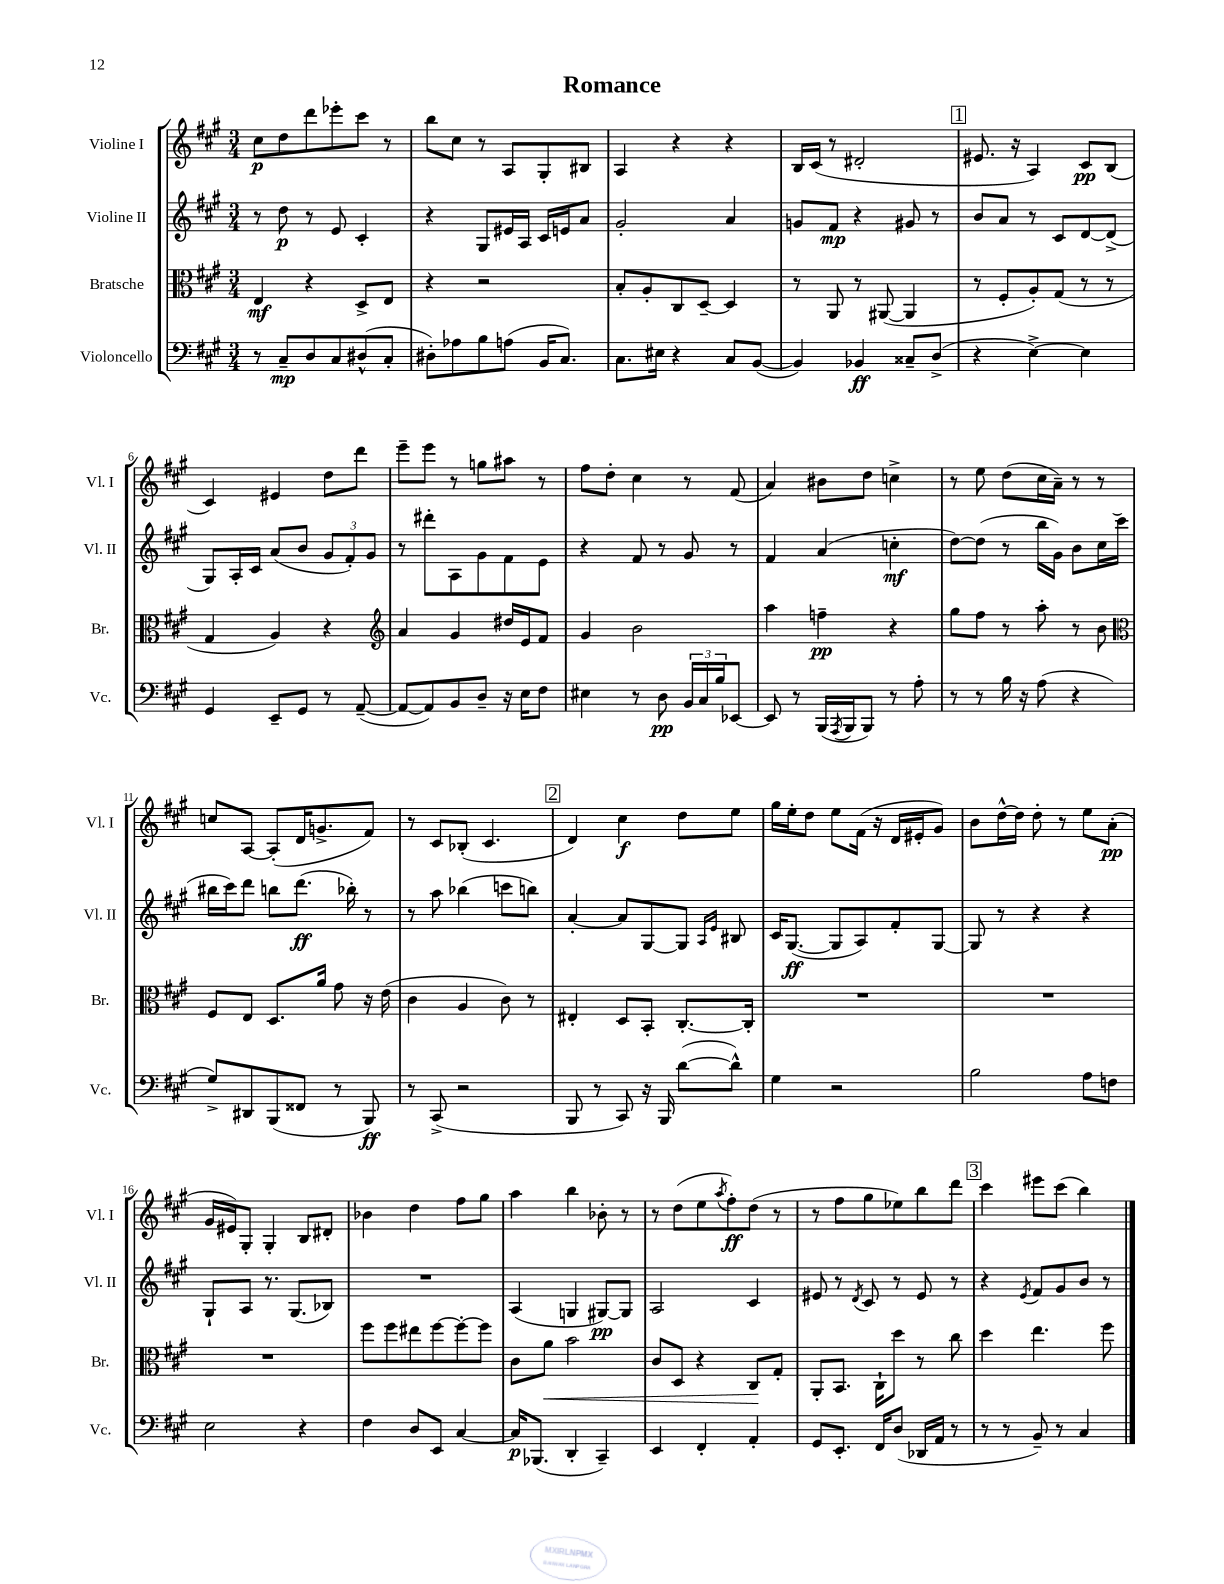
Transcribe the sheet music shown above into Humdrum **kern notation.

**kern	**kern	**kern	**kern
*staff4	*staff3	*staff2	*staff1
*clefF4	*clefC3	*clefG2	*clefG2
*k[f#c#g#]	*k[f#c#g#]	*k[f#c#g#]	*k[f#c#g#]
*M3/4	*M3/4	*M3/4	*M3/4
8r	4E/	8r	8cc#\L
8C#~/L	.	8dd\	8dd\
8D/	4r	8r	8ddd\
8C#/	.	8e/	8eee-'\
(8D#^^/	8D^/L	4c#'/	8ccc#\J
8C#'/J	8E/J	.	8r
=	=	=	=
8D#'\L)	4r	4r	8bb\L
8A-\	.	.	8cc#\J
8B\	2r	8G#/L	8r
(8A\J	.	16e#/L	8A/L
.	.	16A/JJ	.
16BB/LK	.	16c#/LL	8G#'/
8.C#/J)	.	16e/J	.
.	.	8a/J	8B#/J
=	=	=	=
8.C#\L	8B'/L	2g#'/	4A/
.	8A'/	.	.
16E#\Jk	.	.	.
4r	8C#/	.	4r
.	[8D~/J	.	.
8C#/L	4D/]	4a/	4r
([8BB/J	.	.	.
=	=	=	=
4BB/])	8r	8g/L	16B/LL
.	.	.	(16c#/JJ
.	8AA/	8f#/J	8r
4BB-/	8r	4r	2d#'/
.	([8AA#/	.	.
8C##~/L	4AA#/]	8g#/	.
(8D^/J	.	8r	.
=	=	=	=
4r	8r	8b/L	8.e#/
.	8F#'/L	8a/J	.
.	.	.	16r
[4E^\)	8A'/)	8r	4A/)
.	(8G#/J	8c#/L	.
4E\]	8r	[8d/	8c#/L
.	8r	(8d^/]J	(8B/J
=	=	=	=
4GG#/	4G#/	8G#/L)	4c#/)
.	.	16A'/L	.
.	.	16c#/JJ	.
8EE~/L	4A/)	(8a/L	4e#/
8GG#/J	.	8b/J	.
8r	4r	12g#/L	8dd\L
.	.	12f#'/)	.
([8AA~/	.	.	8ddd\J
.	.	12g#/J	.
=	=	=	=
*	*clefG2	*	*
8AA/_L	4a/	8r	8eee~\L
8AA/])	.	8ddd#'\L	8eee\J
8BB/	4g#/	8A\	8r
8D~/J	.	8g#\	8gg\L
16r	16dd#/LL	8f#\	8aa#\J
16E\LK	16e/J	.	.
8F#\J	8f#/J	8e\J	8r
=	=	=	=
4E#\	4g#/	4r	8ff#\L
.	.	.	8dd'\J
8r	2b\	8f#/	4cc#\
8D\	.	8r	.
24BB/LL	.	8g#/	8r
24C#/	.	.	.
24B/J	.	.	.
[8EE-/J	.	8r	(8f#/
=	=	=	=
8EE-/]	4aa\	4f#/	4a/)
8r	.	.	.
(16BBB/LL	4ff~\	(4a/	8b#\L
8qAAA/	.	.	.
16BBB/J	.	.	.
8BBB/J)	.	.	8dd\J
8r	4r	4cc'\	4cc^\
8A'\	.	.	.
=	=	=	=
8r	8gg#\L	[8dd\L)	8r
8r	8ff#\J	(8dd\]J	8ee\
16B\	8r	8r	(8dd\L
16r	.	.	.
(8A\	8aa'\	16bb\LL	16cc#\L
.	.	16g#\JJ)	16a~\JJ)
4r	8r	8b\L	8r
.	8b\	16cc#\L	8r
.	.	(16ccc#\JJ	.
=	=	=	=
*	*clefC3	*	*
8G#^/L)	8F#/L	16bb#\LL	8cc/L
.	.	16ccc#\J)	.
8DD#/	8E/J	8ddd\J	[8A/J
(8BBB/	8.D/L	8bb\L	(8A'/]L
8FF##/J	.	(8.ddd\J	16d/K
.	16a/Jk	.	8.g^/
8r	8g#\	.	.
.	.	16bb-'\)	.
8BBB/)	16r	8r	8f#/J)
.	(16e\	.	.
=	=	=	=
8r	4c#\	8r	8r
(8CC#^/	.	8aa\	8c#/L
2r	4A/	(4bb-\	(8B-'/J
.	.	.	4.c#/
.	8c#\)	8ccc\L	.
.	8r	8bb\J)	.
=	=	=	=
8BBB/	4E#'/	[4a'/	4d/)
8r	.	.	.
8CC#/)	8D/L	8a/]L	4cc#\
16r	8BB'/J	[8G#/	.
16BBB/	.	.	.
([8d\L	[8.C#'/L	8G#/]J	8dd\L
.	.	16qqA/LL	.
.	.	16qqe/JJ	.
8d^^\]J)	.	8B#/	8ee\J
.	16C#'/]Jk	.	.
=	=	=	=
4G#\	2.r	16c#/LK	16gg#\LL
.	.	([8.G#/J	16ee'\J
.	.	.	8dd\J
2r	.	8G#/]L	8ee\L
.	.	8A/)	(16f#\Jk
.	.	.	16r
.	.	8f#'/	16d/LL
.	.	.	16e#'/J
.	.	[8G#/J	8g#/J)
=	=	=	=
2B\	2.r	8G#/]	8b\L
.	.	8r	[16dd^^\L
.	.	.	16dd\]JJ
.	.	4r	8dd'\
.	.	.	8r
8A\L	.	4r	8ee\L
8F\J	.	.	(8a'\J
=	=	=	=
2E\	2.r	8G#`/L	16g#/LL
.	.	.	16e#/J)
.	.	8A/J	8G#'/J
.	.	8.r	4G#'/
.	.	(8.G#/L	.
4r	.	.	8B/L
.	.	8B-/J)	8d#'/J
=	=	=	=
4F#\	8ff#\L	2.r	4b-\
.	8ff#\	.	.
8D/L	8ee#\	.	4dd\
8EE/J	[8ff#\	.	.
[4C#/	8ff#'\_	.	8ff#\L
.	8ff#\]J	.	8gg#\J
=	=	=	=
16C#/]LK	8c#\L	(4A/	4aa\
(8.BBB-/J	.	.	.
.	8a\J	.	.
4DD'/	2b\	4G/	4bb\
4CC#~/)	.	[8G#/L)	8b-'\
.	.	8G#/]J	8r
=	=	=	=
4EE/	8c#/L	2A/	8r
.	8D/J	.	(8dd\L
4FF#'/	4r	.	8ee\
.	.	.	8qaa/
.	.	.	8ff#'\)
4AA'/	8C#/L	4c#/	(8dd\J
.	8G#'/J	.	8r
=	=	=	=
8GG#/L	8AA'/L	8e#/	8r
8.EE'/J	8.BB/J	8r	8ff#\L
.	.	8qd/	.
.	.	8c#/	8gg#\
16FF#/LK	16C#`\LK	.	.
(8D/J	8dd\J	8r	8ee-\)
16DD-/LL	8r	8e#/	8bb\
16AA/JJ	.	.	.
8r	8cc#\	8r	8ddd\J
=	=	=	=
8r	4dd\	4r	4ccc#\
8r	.	.	.
.	.	8qe/	.
8BB~/)	4.ee\	8f#/L	8eee#\L
8r	.	8g#/	(8ccc#\J
4C#/	.	8b/J	4bb\)
.	8ff#\	8r	.
==	==	==	==
*-	*-	*-	*-
